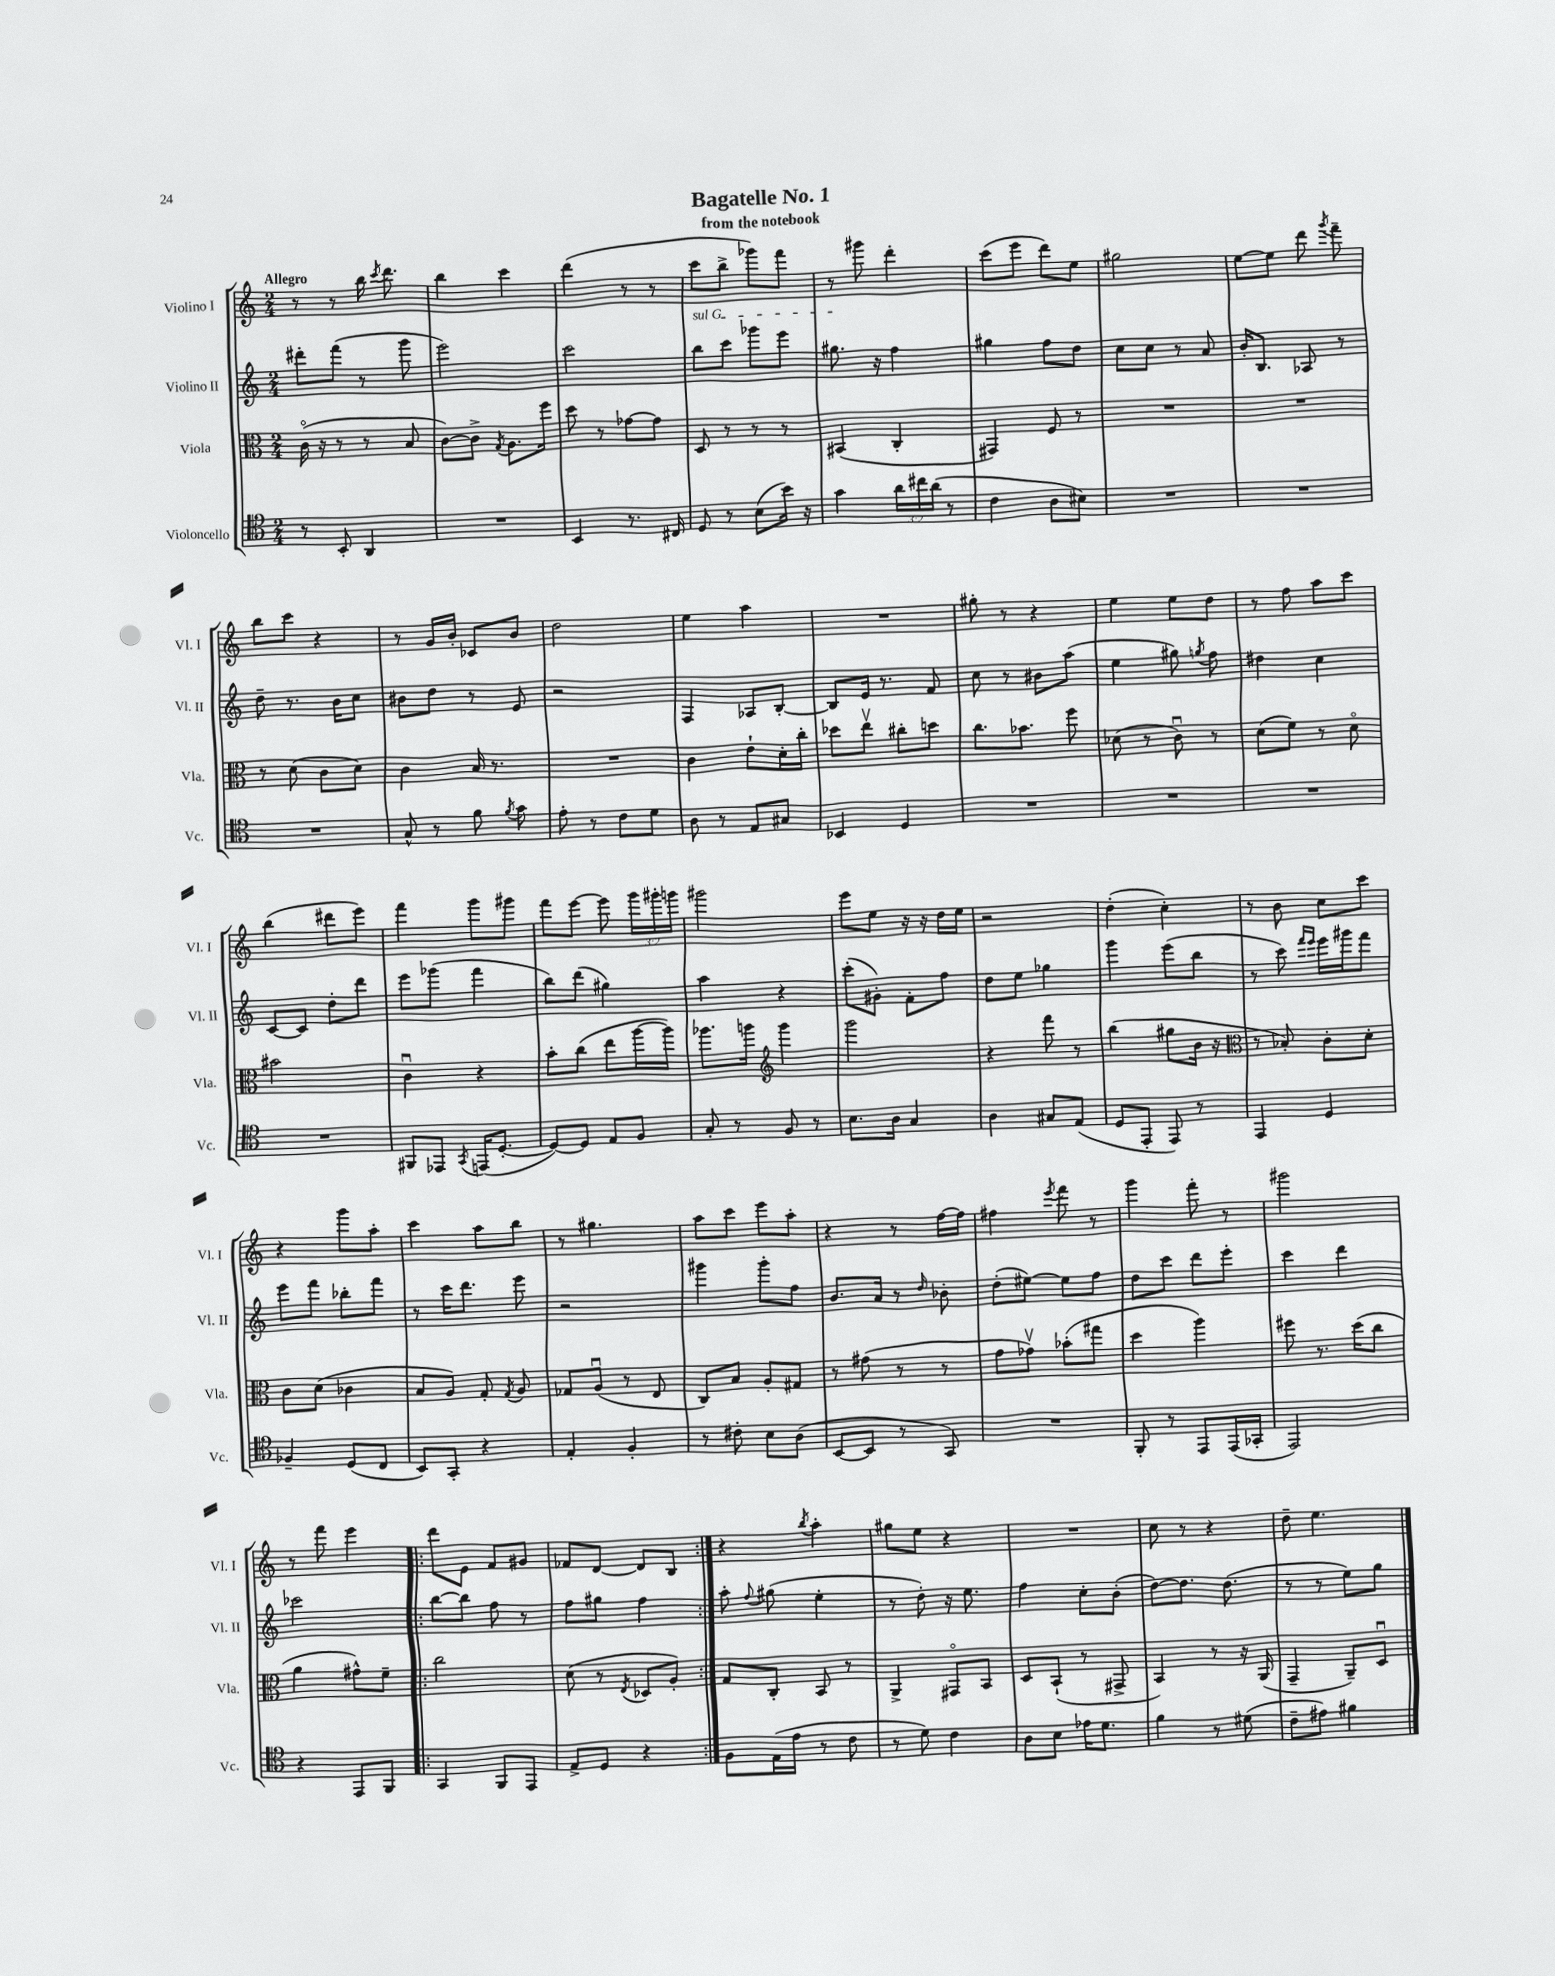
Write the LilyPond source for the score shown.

\header { title = "Bagatelle No. 1" subtitle = "from the notebook" }
<<
\new StaffGroup <<
\new Staff = "s0" \with { instrumentName = "Violino I" shortInstrumentName = "Vl. I" } {
    \clef treble \key c \major \numericTimeSignature \time 2/4 \override Staff.TupletNumber.text = #tuplet-number::calc-fraction-text \tempo "Allegro"
    \autoBeamOff r8 r8 b''16 \acciaccatura { c'''8 } d'''8. |
    b''4 c'''4 |
    d'''4( r8 r8 |
    c'''8[ b''8]-> ges'''8[) f'''8] |
    r8 gis'''8 d'''4-. |
    c'''8[( e'''8] d'''8[) e''8] |
    gis''2 |
    e''8[~ e''8] d'''8 \acciaccatura { g'''8 } f'''8-- |
    b''8[ c'''8] r4 |
    r8 g'16[ b'16]-. ces'8[ b'8] |
    d''2 |
    e''4 a''4 |
    R2 |
    gis''8-. r8 r4 |
    e''4 e''8[ d''8] |
    r8 f''8 a''8[ c'''8] |
    b''4( dis'''8[ e'''8]) |
    f'''4 g'''8[ gis'''8] |
    f'''8[ e'''8]~ e'''8 \tuplet 3/2 { g'''16[ gis'''16-. g'''16] } |
    gis'''2 |
    e'''8[ e''8] r16 r16 d''16[ e''16] |
    r2 |
    d''4-.( c''4-.) |
    r8 b'8 c''8[ c'''8] |
    r4 g'''8[ a''8]-. |
    c'''4 a''8[ b''8] |
    r8 gis''4. |
    a''8[ c'''8] e'''8[ a''8]-. |
    r4 r8 f''16[~ f''16] |
    fis''4 \acciaccatura { e'''8 } f'''8 r8 |
    g'''4 f'''8-. r8 |
    gis'''2 |
    r8 f'''8 e'''4 |
    \repeat volta 2 { d'''8[ e'8] f'8[ gis'8] |
    fes'8[ d'8]~ d'8[ b8] | }
    r4 \acciaccatura { b''8 } a''4-. |
    gis''8[ e''8] r4 |
    R2 |
    c''8 r8 r4 |
    d''8-- e''4. \bar "|." |
}
\new Staff = "s1" \with { instrumentName = "Violino II" shortInstrumentName = "Vl. II" } {
    \clef treble \key c \major \numericTimeSignature \time 2/4
    \autoBeamOff dis'''8[-. f'''8]( r8 g'''8 |
    e'''2) |
    c'''2 |
    \once \override TextSpanner.bound-details.left.text = \markup { \italic "sul G" } b''8[\startTextSpan c'''8] ges'''8[ e'''8] |
    gis''8.\stopTextSpan r16 f''4 |
    gis''4 f''8[ d''8] |
    c''8[ c''8] r8 a'8 |
    b'16[-. b8.] aes8 r8 |
    d''8-- r8. b'16[ c''8] |
    bis'8[ d''8] r8 e'8 |
    r2 |
    f4 aes8[ b8]~-. |
    b8[ e'16] r8. f'8 |
    c''8 r8 bis'8[ a''8]( |
    e''4 gis''8) \acciaccatura { g''8 } f''8 |
    dis''4 c''4 |
    c'8[~ c'8] d''8[-. d'''8] |
    e'''8[ ges'''8]( f'''4 |
    b''8[) d'''8]( gis''4) |
    a''4 r4 |
    c'''8[-.( gis'8]-.) f'8[-. f''8] |
    d''8[ e''8] ges''4 |
    g'''4 e'''8[( b''8] |
    r8 c'''8) \grace { f'''16[ e'''16] } e'''16[ gis'''16 f'''8] |
    e'''8[ f'''8] bes''8[-. f'''8] |
    r8 c'''16[ d'''8.] e'''8 |
    r2 |
    gis'''4 gis'''8[-. f''8] |
    b'8.[ a'16] r8 \grace { d''16 } bes'8-. |
    d''8[-.( eis''8]~) eis''8[ f''8] |
    d''8[ c'''8] d'''8[ e'''8]-. |
    c'''4 d'''4 |
    ces'''2 |
    \repeat volta 2 { b''8[~ b''8] f''8 r8 |
    f''8[ gis''8] f''4 | }
    a''8-. \appoggiatura { f''8 } gis''8( e''4-. |
    r8 d''8-.) r16 e''8. |
    f''4 c''8[-. b'8]-.( |
    d''8[~) d''8.] d''8.( |
    r8 r8 e''8[) g''8] \bar "|." |
}
\new Staff = "s2" \with { instrumentName = "Viola" shortInstrumentName = "Vla." } {
    \clef alto \key c \major \numericTimeSignature \time 2/4
    \autoBeamOff c'16\flageolet( r16 r8 r8 b8 |
    c'8[~) c'8]-> \acciaccatura { g8 } a8.[ f''16] |
    d''8 r8 ges'8[~ ges'8] |
    d8 r8 r8 r8 |
    bis,4( c4-. |
    gis,4) f8 r8 |
    R2 |
    R2 |
    r8 d'8( c'8[ d'8]) |
    c'4 b16 r8. |
    R2 |
    c'4 e'8[-! d'16-. c''16]-. |
    des''8[ e''8]\upbow cis''8[-. d''8] |
    c''8.[ bes'8.] f''8 |
    des'8( r8 c'8\downbow) r8 |
    d'8[( f'8]) r8 d'8\flageolet |
    bis'2 |
    c'4\downbow r4 |
    b'8[-. c''8]( e''8[ a''16~ a''16]) |
    aes''8.[ a''16] \clef treble g'''4 |
    g'''2 |
    r4 f'''8 r8 |
    b''4( gis''8[ b'16] r16 |
    \clef alto r8 bes8-.) c'8[-. d'8]-. |
    c'8[ d'8]( ces'4 |
    b8[ a8]) g8-. \acciaccatura { g8 } a8 |
    ges8[ a8]\downbow( r8 e8 |
    c8[) b8] a8[-. gis8] |
    r8 gis'8( r8 r8 |
    g'8[ ges'8]\upbow) bes'8[-.( gis''8] |
    d''4 a''4) |
    fis''8 r8. d''16[( c''8] |
    a'4 gis'8[-^) f'8]-- |
    \repeat volta 2 { c''2 |
    d'8( r8 \acciaccatura { e8 } des8[ a8]-.) | }
    g8[ c8]-. b,8 r8 |
    a,4-> gis,8[\flageolet b,8] |
    d8[ b,8]-!( r8 gis,8-> |
    b,4) r8 r16 a,16( |
    g,4-- a,8[--) d8]\downbow \bar "|." |
}
\new Staff = "s3" \with { instrumentName = "Violoncello" shortInstrumentName = "Vc." } {
    \clef tenor \key c \major \numericTimeSignature \time 2/4 \override Staff.TupletNumber.text = #tuplet-number::calc-fraction-text
    \autoBeamOff r8 b,8-. a,4 |
    R2 |
    b,4 r8. cis16 |
    d8 r8 b8[( b'16]) r16 |
    g'4 \tuplet 3/2 { a'16[ cis''16 a'16]( } r8 |
    c'4 a8[ bis8]) |
    R2 |
    R2 |
    R2 |
    g8-^ r8 f'8 \acciaccatura { f'8 } g'8 |
    e'8-. r8 c'8[ d'8] |
    a8 r8 e8[ gis8] |
    bes,4 d4 |
    R2 |
    R2 |
    R2 |
    R2 |
    fis,8[ ees,8] \acciaccatura { g,8 } e,16[( d8.]~-. |
    d8[~) d8] e8[ f8] |
    g8-. r8 f8 r8 |
    b8.[ a16] g4 |
    a4 gis8[ e8]( |
    d8[ e,8]-. e,8) r8 |
    e,4 d4 |
    fes4-- d8[( c8] |
    b,8[) g,8]-. r4 |
    e4-. f4-. |
    r8 cis'8-. b8[ a8]( |
    b,8[~ b,8] r8 g,8) |
    R2 |
    f,8-. r8 e,8[ e,16( ges,16]-. |
    e,2) |
    r4 e,8[ f,8] |
    \repeat volta 2 { g,4 f,8[ e,8] |
    e8[-> d8] r4 | }
    f8[ e16( e'16] r8 c'8 |
    r8 d'8) c'4 |
    a8[ b8] ees'16[ d'8.] |
    f'4 r8 dis'8( |
    c'8[-- eis'8]) fis'4 \bar "|." |
}
>>
>>
\layout { \context { \Score \remove "Bar_number_engraver" } }
